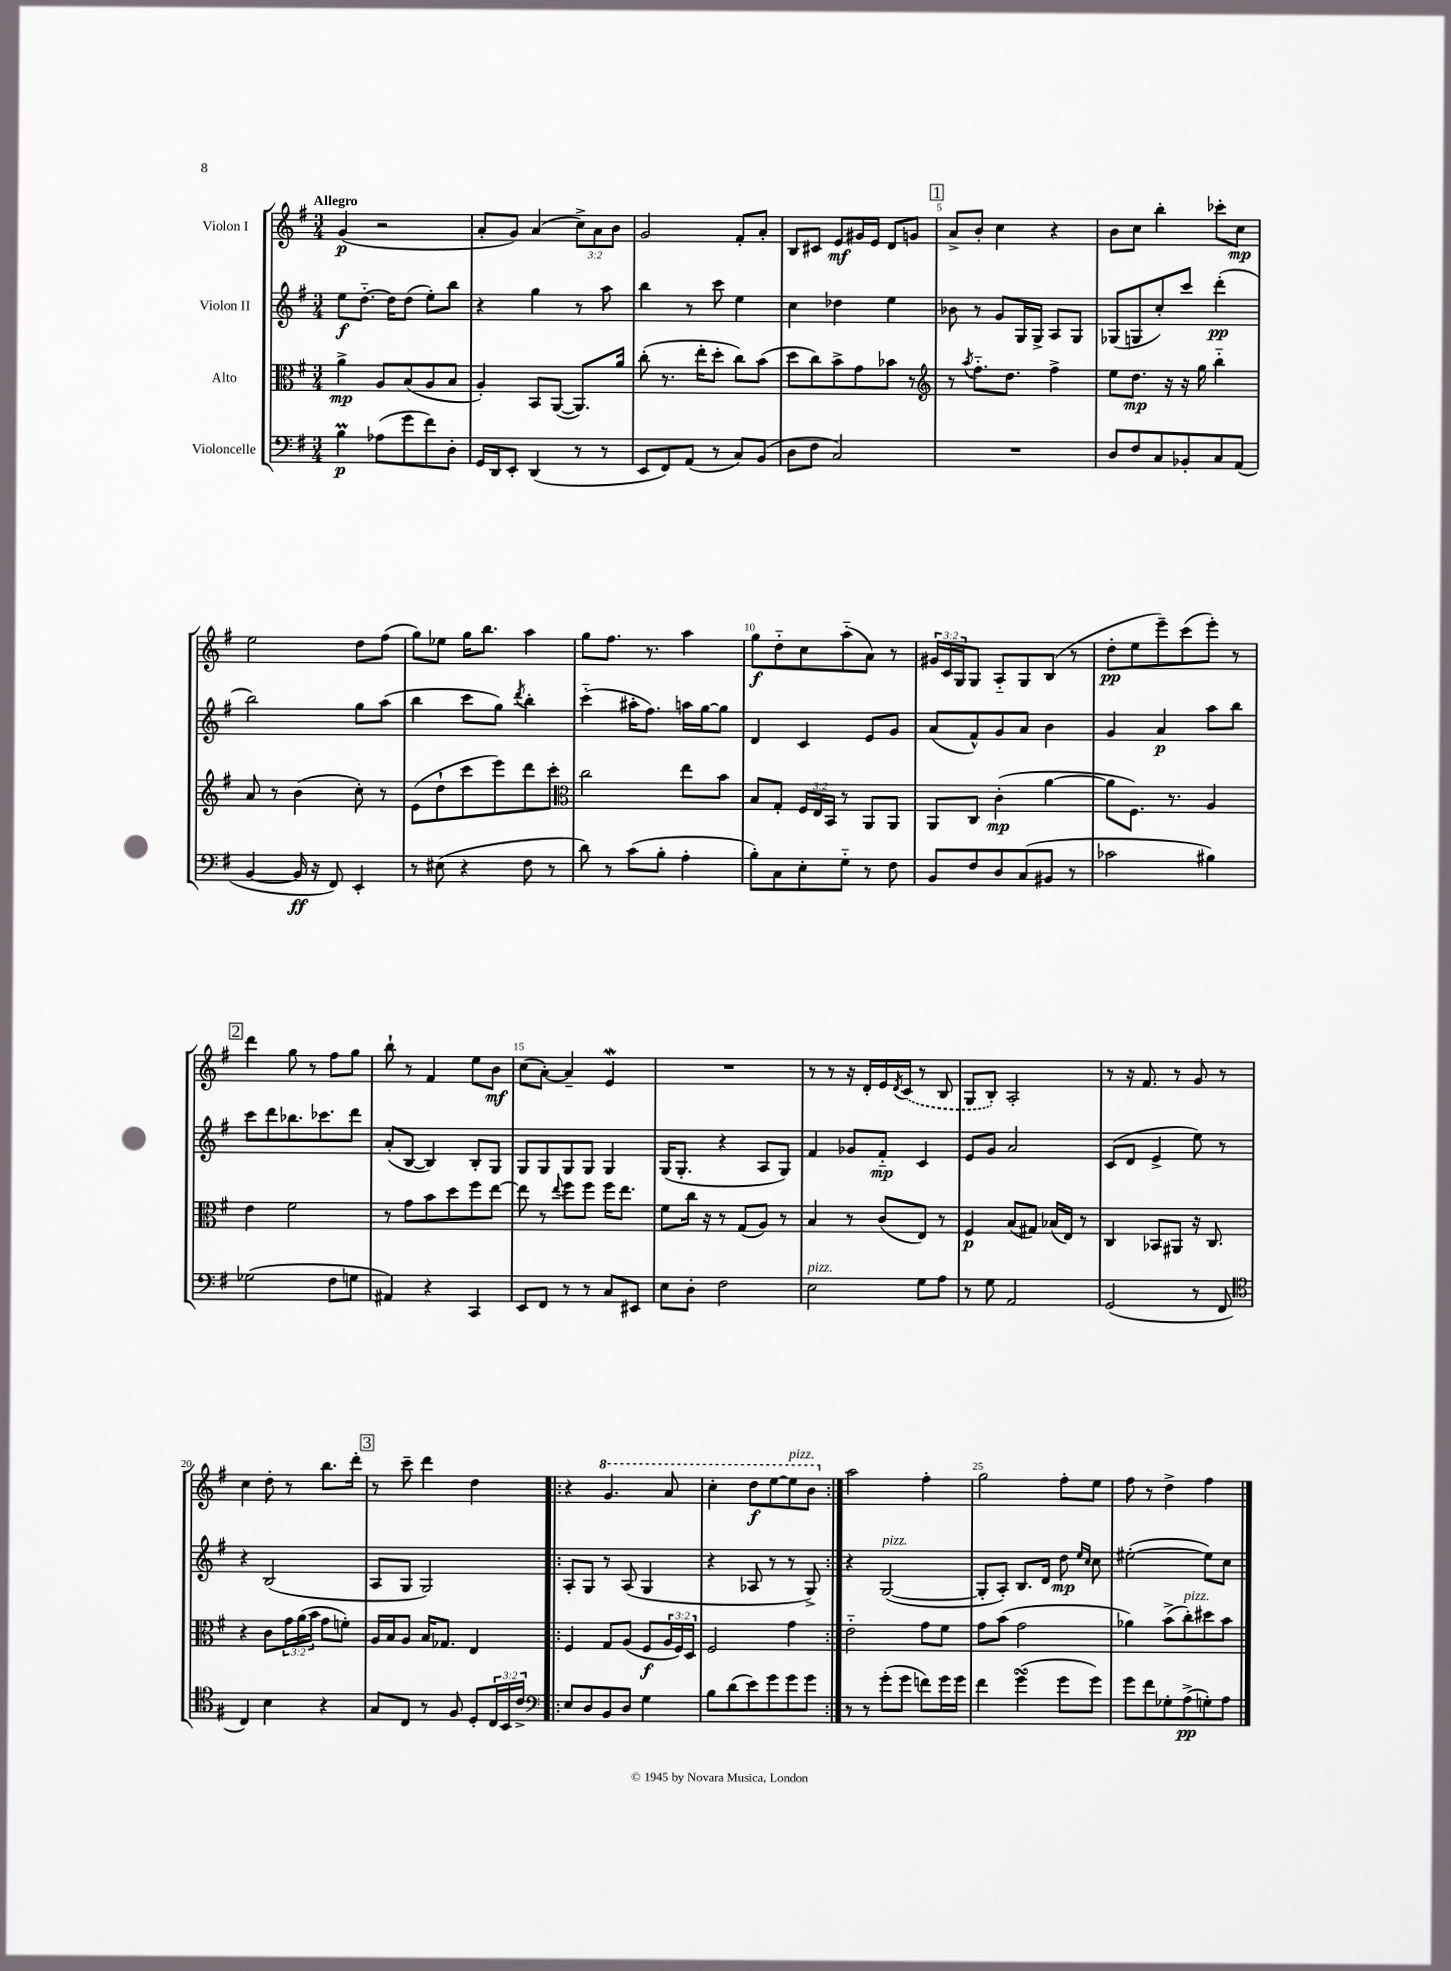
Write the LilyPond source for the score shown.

<<
\new StaffGroup <<
\new Staff = "s0" \with { instrumentName = "Violon I" } {
    \clef treble \key g \major \numericTimeSignature \time 3/4 \override Staff.TupletNumber.text = #tuplet-number::calc-fraction-text \tempo "Allegro"
    g'4\p( r2 |
    a'8-. g'8) a'4( \tuplet 3/2 { c''8->) a'8 b'8 } |
    g'2 fis'8-. a'8-. |
    b8 cis'8 e'8\mf gis'16 e'16 d'8 g'8 |
    \mark \markup { \box "1" } a'8-> b'8-. c''4 r4 |
    b'8 c''8 b''4-. ces'''8-. c''8\mp |
    e''2 d''8 fis''8( |
    g''8) ees''8 g''16 b''8. a''4 |
    g''8 fis''8. r8. a''4 |
    g''8\f d''8-_ c''8 a''8-_( a'8) r8 |
    \tuplet 3/2 { gis'16 c'16 g16 } g8 a8-_ g8 b8( r8 |
    d''8-.\pp e''8 e'''8--) c'''8( e'''8-.) r8 |
    \mark \markup { \box "2" } d'''4 g''8 r8 fis''8 g''8 |
    b''8-! r8 fis'4 e''8 b'8\mf |
    c''8( a'8~-.) a'4-- e'4\mordent |
    R2. |
    r8 r8 r16 d'16-. e'16 \acciaccatura { d'8 } \once \slurDashed c'16( r8 b8 |
    g8 b8-.) a2-. |
    r8 r16 fis'8. r8 g'8 r8 |
    c''4 d''8-. r8 b''8. d'''16-. |
    \mark \markup { \box "3" } r8 c'''8-- d'''4 d''4 |
    \repeat volta 2 { r4 \ottava #1 g''4. a''8 |
    c'''4-. d'''8\f e'''8~ e'''8^\markup { \italic "pizz." } b''8 \ottava #0 | }
    a''2 fis''4-. |
    g''2 fis''8-. e''8 |
    fis''8 r8 d''4-> fis''4 \bar "|." |
}
\new Staff = "s1" \with { instrumentName = "Violon II" } {
    \clef treble \key g \major \numericTimeSignature \time 3/4
    e''8\f d''8.~-_ d''16 d''8( e''8-.) b''8 |
    r4 g''4 r8 a''8 |
    b''4 r8 c'''8 e''4 |
    c''4 des''4 e''4 |
    \mark \markup { \box "1" } bes'8 r8 g'8 g16 g16-> a8 g8 |
    ges8( g8 c''8-.) c'''8 d'''4-.\pp( |
    b''2) g''8 a''8( |
    b''4 c'''8 g''8) \acciaccatura { d'''8 } b''4-. |
    c'''4-_( ais''16-. fis''8.) a''16 g''16~ g''8 |
    d'4 c'4 e'8 g'8 |
    a'8( fis'8-^) g'8 a'8 b'4 |
    g'4 a'4\p a''8 b''8 |
    \mark \markup { \box "2" } c'''8 d'''8 bes''8. ces'''8. d'''8 |
    a'8-.( b8~ b4) b8-. g8 |
    g8 g8 g8 g8 g4 |
    g16( g8.-. r4 a8 g8) |
    fis'4 ges'8 fis'8-_\mp c'4 |
    e'8 g'8 a'2 |
    c'8( d'8 e'4-> e''8) r8 |
    r4 b2( |
    \mark \markup { \box "3" } a8 g8 g2) |
    \repeat volta 2 { a8-. g8 r8 a8( g4 |
    r4 aes8 r8 r8 g8->) | }
    r4 g2~^\markup { \italic "pizz." }( |
    g8-. a8-.) b8. d'16 d''8\mp \grace { e''16 c''16 } c''8 |
    eis''2~-.( eis''8) c''8 \bar "|." |
}
\new Staff = "s2" \with { instrumentName = "Alto" } {
    \clef alto \key g \major \numericTimeSignature \time 3/4 \override Staff.TupletNumber.text = #tuplet-number::calc-fraction-text
    a'4->\mp a8 b8( a8 b8 |
    a4-.) b,8 a,8~( a,8.) a'16 |
    c''8-.( r8. e''16-. d''8-. c''8) b'8( |
    d''8 c''8) b'8-> g'8 bes'8 r8 |
    \mark \markup { \box "1" } \clef treble r8 \acciaccatura { a''8 } fis''8.-_ d''8. fis''4-> |
    e''8 d''8.\mp r16 r16 g''16 b''4-_ |
    a'8 r8 b'4( c''8-.) r8 |
    e'8( d''8-! c'''8 e'''8) d'''8 c'''8-. |
    \clef alto c''2 e''8 b'8 |
    b8 g8-. \tuplet 3/2 { fis16 e16 b,16 } r8 a,8 a,8 |
    a,8 c8 c'4-.\mp( a'4~ |
    a'8 fis8.) r8. a4 |
    \mark \markup { \box "2" } e'4 fis'2 |
    r8 g'8 b'8 d''8 fis''8 e''8~ |
    e''8 r8 \appoggiatura { e''8 } fis''8 fis''8 fis''16 e''8. |
    fis'8 c''16 r16 r8 g8( a8) r8 |
    b4 r8 c'8( e8) r8 |
    fis4\p b8( gis8) bes16( e16) r8 |
    c4 bes,8 ais,8 r16 c8. |
    r4 c'8 \tuplet 3/2 { g'16 a'16( b'16 } g'8 f'8-.) |
    \mark \markup { \box "3" } a16 b16 a8 b16 ges8. e4 |
    \repeat volta 2 { fis4 g8 a8( fis8\f \tuplet 3/2 { a16 fis16) d16 } |
    fis2 g'4 | }
    e'2-_ g'8 fis'8 |
    g'8 b'8( g'2 |
    aes'4) b'8->( c''8-.^\markup { \italic "pizz." }) dis''8 b'8 \bar "|." |
}
\new Staff = "s3" \with { instrumentName = "Violoncelle" } {
    \clef bass \key g \major \numericTimeSignature \time 3/4 \override Staff.TupletNumber.text = #tuplet-number::calc-fraction-text
    b4\prall\p aes8( g'8 fis'8) d8-. |
    g,16 d,16 e,8-. d,4( r8 r8 |
    e,8 fis,8) a,8( r8 c8) b,8( |
    d8 fis8 c2) |
    \mark \markup { \box "1" } R2. |
    d8 fis8 c8 bes,8-. c8 a,8( |
    b,4~ b,16\ff r16 fis,8) e,4-. |
    r8 eis8( r4 fis8 r8 |
    d'8) r8 c'8( b8-. a4-. |
    b8-.) c8 e8-. g8-_ r8 fis8 |
    b,8 fis8 d8 c8( bis,8 r8 |
    ces'2 bis4) |
    \mark \markup { \box "2" } ges2( fis8 g8 |
    ais,4) r4 c,4 |
    e,8 fis,8 r8 r8 c8 eis,8 |
    e8 d8-. fis2 |
    e2^\markup { \italic "pizz." } g8 a8 |
    r8 g8 a,2 |
    g,2( r8 fis,8 |
    \clef tenor c4) b4 r4 |
    \mark \markup { \box "3" } g8 c8 r8 fis8 d8-. \tuplet 3/2 { c16 b,16 c'16-> } |
    \repeat volta 2 { \clef bass e8 d8 b,8 d8 g4 |
    b8 d'8( e'8) g'8 g'8 g'8 | }
    r8 r8 g'8-.( g'8 f'8) g'16 g'16 |
    fis'4 g'4\turn( g'8 g'8) |
    g'8 fis'8 ges8-. a8->\pp( g8-.) a8 \bar "|." |
}
>>
>>
\layout { \context { \Score \override BarNumber.break-visibility = ##(#f #t #t) barNumberVisibility = #(every-nth-bar-number-visible 5) } }
